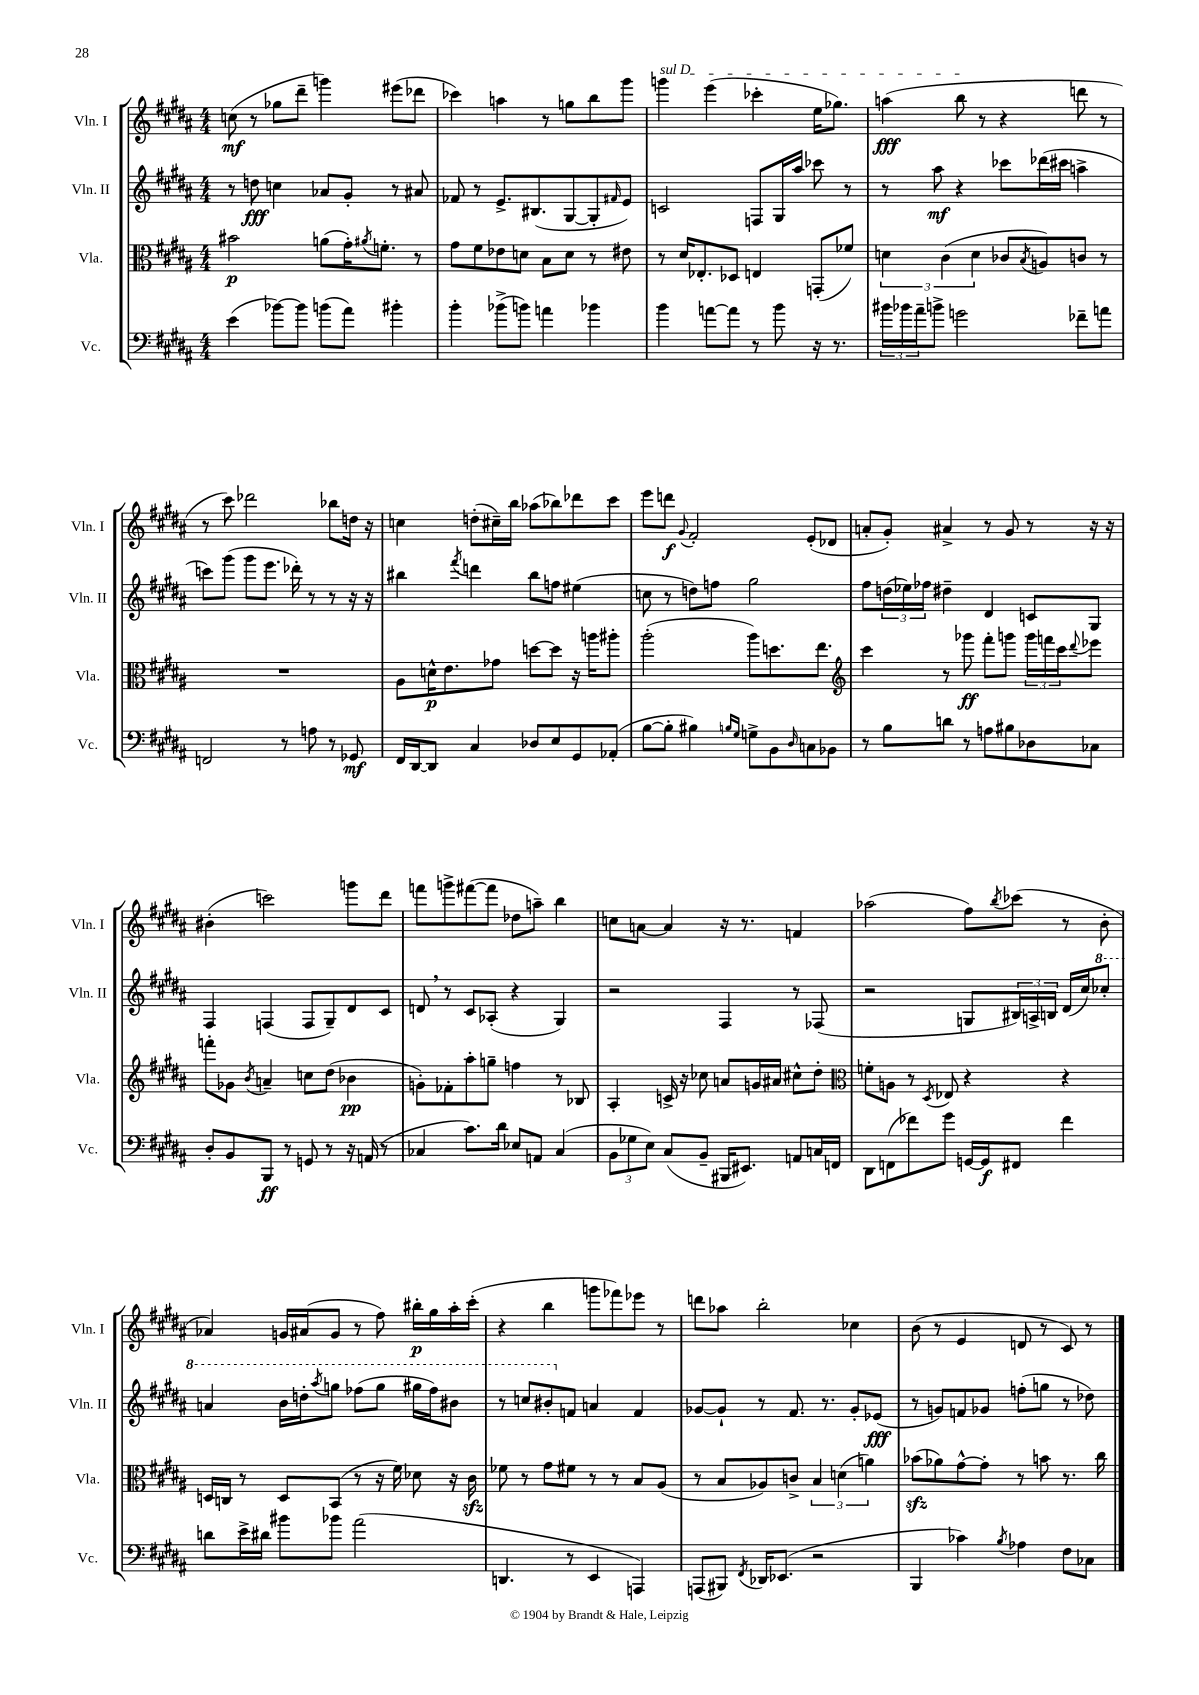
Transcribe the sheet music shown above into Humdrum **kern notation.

**kern	**dynam	**kern	**dynam	**kern	**dynam	**kern	**dynam
*part4	*part4	*part3	*part3	*part2	*part2	*part1	*part1
*staff4	*staff4	*staff3	*staff3	*staff2	*staff2	*staff1	*staff1
*I"Vc.	*	*I"Vla.	*	*I"Vln. II	*	*I"Vln. I	*
*I'Vc.	*	*I'Vla.	*	*I'Vln. II	*	*I'Vln. I	*
*clefF4	*	*clefC3	*	*clefG2	*	*clefG2	*
*k[f#c#g#d#a#]	*	*k[f#c#g#d#a#]	*	*k[f#c#g#d#a#]	*	*k[f#c#g#d#a#]	*
*M4/4	*	*M4/4	*	*M4/4	*	*M4/4	*
=1	=1	=1	=1	=1	=1	=1	=1
(4e\	.	2b#X\	p	8r	.	(8ccn\	mf
.	.	.	.	8ddn\	fff	8r	.
[8b-X\L)	.	.	.	4ccn\	.	8gg-X\L	.
8b-\J]	.	.	.	.	.	8ddd#~\J	.
(8bn\L	.	(8an\L	.	8a-X/L	.	4gggn\)	.
8a#\J)	.	16g#'\K)	.	8g#'/J	.	.	.
.	.	8qa#X/	.	.	.	.	.
.	.	8.fn'\J	.	.	.	.	.
4b#X'\	.	.	.	8r	.	(8eee#X\L	.
.	.	8r	.	8a#X/	.	8ddd-X\J	.
=2	=2	=2	=2	=2	=2	=2	=2
4b'\	.	8g#\L	.	8f-X/	.	4ccc-X\)	.
.	.	8f#\	.	8r	.	.	.
(8b-X^\L	.	8e-X\	.	8.e^/L	.	4aan\	.
8bn\J)	.	8dn\J	.	.	.	.	.
.	.	.	.	(8.B#X/	.	.	.
4an\	.	8B\L	.	.	.	8r	.
.	.	8d\J	.	[8G#/	.	8ggn\L	.
4b-X\	.	8r	.	8G#'/]	.	8bb\	.
.	.	.	.	16qqf#X/	.	.	.
.	.	8e#X\	.	8e/J)	.	8ggg#\J	.
=3	=3	=3	=3	=3	=3	=3	=3
!	!	!	!	!	!	!LO:TX:a:i:t=sul D	!
4b\	.	8r	.	2cn/	.	4gggn\	.
.	.	16d#/KL	.	.	.	.	.
.	.	8.E-X'/	.	.	.	.	.
[8an\L	.	.	.	.	.	(4eee\	.
8a\J]	.	8D-X/J	.	.	.	.	.
8r	.	4En/	.	8Fn/L	.	4ccc-X'\	.
8b\	.	.	.	16G#/L	.	.	.
.	.	.	.	16aa#/JJ	.	.	.
16r	.	(8GGn'/L	.	8ccc-X\	.	16ee\KL	.
8.r	.	.	.	.	.	8.gg-X\J)	.
.	.	8f-X/J)	.	8r	.	.	.
=4	=4	=4	=4	=4	=4	=4	=4
24b#X\LL	.	6dn\	.	8r	.	(4aan\	fff
24b-X\	.	.	.	.	.	.	.
24a#~\J	.	.	.	.	.	.	.
8bn^\J	.	.	.	8aa#\	mf	.	.
.	.	(6c#\	.	.	.	.	.
2gn\	.	.	.	4r	.	8bb\	.
.	.	6d\	.	.	.	.	.
.	.	.	.	.	.	8r	.
.	.	8c-X/L	.	8ccc-X\L	.	4r	.
.	.	8qB/	.	.	.	.	.
.	.	8An/)	.	(16ddd-X\L	.	.	.
.	.	.	.	16ccc#X\JJ	.	.	.
8f-X~\L	.	8cn/J	.	4aan^\	.	8dddn\	.
8an\J	.	8r	.	.	.	8r	.
!!LO:LB:g=z
=5	=5	=5	=5	=5	=5	=5	=5
2FFn/	.	1r	.	8cccn\L)	.	8r	.
.	.	.	.	(8ggg#\J	.	8ccc#\)	.
.	.	.	.	8ggg#\L	.	2ddd-X\	.
.	.	.	.	8.eee\J	.	.	.
8r	.	.	.	.	.	.	.
.	.	.	.	16ddd-X'\)	.	.	.
8An\	.	.	.	8r	.	.	.
8r	.	.	.	8r	.	8bb-X\L	.
8GG-X/	mf	.	.	16r	.	16ddn\Jk	.
.	.	.	.	16r	.	16r	.
=6	=6	=6	=6	=6	=6	=6	=6
16FF#/LL	.	8A#\L	.	4bb#X\	.	4ccn\	.
[16DD#/J	.	.	.	.	.	.	.
8DD#/J]	.	16dn^^\K	p	.	.	.	.
.	.	8.e\	.	.	.	.	.
.	.	.	.	8qfff#/	.	.	.
4C#/	.	.	.	4dddn\	.	(8ddn'\L	.
.	.	8g-X\J	.	.	.	16cc#X~\L)	.
.	.	.	.	.	.	16bb\JJ	.
8D-X/L	.	[8ddn\L	.	8bb#\L	.	(8aa-X\L	.
8E/	.	8dd\J]	.	8ffn\J	.	8bb-X\)	.
8GG#/	.	16r	.	(4ee#X\	.	8ddd-X\	.
.	.	16aan\KL	.	.	.	.	.
(8AA-X'/J	.	8aa#X'\J	.	.	.	8ccc#\J	.
=7	=7	=7	=7	=7	=7	=7	=7
[8B\L	.	(2aa#'\	.	8ccn\	.	8eee\L	.
8B'\J]	.	.	.	8r	.	8dddn\J	f
.	.	.	.	.	.	8qqg#/	.
4B#X\)	.	.	.	8ddn\L)	.	2f#'/	.
.	.	.	.	8ffn\J	.	.	.
16qqBn/LL	.	.	.	.	.	.	.
16qqG#/JJ	.	.	.	.	.	.	.
8Gn^\L	.	8aa#\L)	.	2gg#\	.	.	.
8BB\	.	8.ddn\	.	.	.	.	.
16qqD#/	.	.	.	.	.	.	.
8Cn\	.	.	.	.	.	(8e'/L	.
.	.	8.ee\J	.	.	.	.	.
8BB-X\J	.	.	.	.	.	8d-X/J	.
=8	=8	=8	=8	=8	=8	=8	=8
*	*	*clefG2	*	*	*	*	*
8r	.	4ccc#\	.	8ff#\L	.	8an'/L	.
8B\L	.	.	.	(24ddn\L	.	8g#'/J)	.
.	.	.	.	24ee-X\)	.	.	.
.	.	.	.	24ff-X\JJ	.	.	.
8dn\J	.	8r	.	4dd#X~\	.	4a#X^/	.
8r	.	8ggg-X\	ff	.	.	.	.
8An\L	.	8fff#'\L	.	4d#/	.	8r	.
8B#X\	.	8gggn\J	.	.	.	8g#/	.
8D-X\	.	24ggg\LL	.	8cn/L	.	8r	.
.	.	24fffn\	.	.	.	.	.
.	.	24ccc#\J	.	.	.	.	.
.	.	8qqddd#/	.	.	.	.	.
8C-X\J	.	8eee-X\J	.	8G#/J	.	16r	.
.	.	.	.	.	.	16r	.
!!LO:LB:g=z
=9	=9	=9	=9	=9	=9	=9	=9
8D#'/L	.	8fffn'\L	.	4F#/	.	(4b#X'\	.
8BB/	.	8g-X\J	.	.	.	.	.
.	.	8qb/	.	.	.	.	.
8BBB/J	ff	4an~/	.	(4Fn/	.	2cccn\)	.
8r	.	.	.	.	.	.	.
8GGn/	.	8ccn\L	.	8F/L	.	.	.
8r	.	(8dd#\J	.	8G#~/)	.	.	.
16r	.	4b-X\	pp	8d#/	.	8gggn\L	.
(16AAn/	.	.	.	.	.	.	.
8r	.	.	.	8c#/J	.	8ddd#\J	.
=10	=10	=10	=10	=10	=10	=10	=10
4C-X/	.	8gn'\L)	.	8dn,/	.	8fffn\L	.
.	.	8f-X'\	.	8r	.	8gggn^\	.
8.c#\L)	.	8aa#'\	.	8c#/L	.	([8fff#X\	.
.	.	8ggn~\J	.	(8A-X'/J	.	8fff#\J]	.
16d#\Jk	.	.	.	.	.	.	.
8E-X/L	.	4ffn\	.	4r	.	8dd-X\L	.
8AAn/J	.	.	.	.	.	8aan~\J)	.
(4C-/	.	8r	.	4G#/)	.	4bb\	.
.	.	8B-X/	.	.	.	.	.
=11	=11	=11	=11	=11	=11	=11	=11
12BB\L	.	4A#'/	.	2r	.	8ccn\L	.
12G-X\	.	.	.	.	.	.	.
.	.	.	.	.	.	[8an\J	.
12E\J)	.	.	.	.	.	.	.
(8C#/L	.	16cn^/	.	.	.	4a/]	.
.	.	16r	.	.	.	.	.
8BB~/J	.	8cc-X\	.	.	.	.	.
16BBB#X/KL	.	8an/L	.	4F#/	.	16r	.
8.EE#X/J)	.	.	.	.	.	8.r	.
.	.	16gn/L	.	.	.	.	.
.	.	16a#X/JJ	.	.	.	.	.
8AAn/L	.	8cc#X^^\L	.	8r	.	4fn/	.
16Cn/L	.	8dd#'\J	.	(8F-X/	.	.	.
16FFn/JJ	.	.	.	.	.	.	.
=12	=12	=12	=12	=12	=12	=12	=12
*	*	*clefC3	*	*	*	*	*
8DD#\L	.	8fn'\L	.	2r	.	(2aa-X\	.
(8FFn\	.	8An\J	.	.	.	.	.
8f-X\)	.	8r	.	.	.	.	.
.	.	8qD#/	.	.	.	.	.
8g#\J	.	8E-X/	.	.	.	.	.
[16GGn/LL	.	4r	.	8Gn/L	.	8ff#\L)	.
16GG/J]	f	.	.	.	.	.	.
.	.	.	.	.	.	8qbb/	.
8FF#X/J	.	.	.	24B#X/L)	.	(8ccc-X\J	.
.	.	.	.	24An^/	.	.	.
.	.	.	.	24Bn/JJ	.	.	.
4f-\	.	4r	.	(16d#/LL	.	8r	.
.	.	.	.	16cc#/J)	.	.	.
*	*	*	*	*8va	*	*	*
.	.	.	.	8ccc-X'/J	.	8b'\	.
!!LO:LB:g=z
=13	=13	=13	=13	=13	=13	=13	=13
8dn\L	.	16Dn/LL	.	4aan/	.	4a-X/)	.
.	.	16Cn/JJ	.	.	.	.	.
16e^\L	.	8r	.	.	.	.	.
16d#X\JJ	.	.	.	.	.	.	.
8b#X\L	.	8D/L	.	16bb\LL	.	16gn/LL	.
.	.	.	.	16dddn'\J	.	(16a#X/J	.
.	.	.	.	8qaaa#/	.	.	.
8b-X\J	.	(8BB/J	.	8gggn\J	.	8g/J	.
(2a#\	.	8r	.	(8fff-X\L	.	8r	.
.	.	16r	.	8ggg\J	.	8ff#\)	.
.	.	16f#\)	.	.	.	.	.
.	.	8d-X\	.	16ggg#X\LL	.	16bb#X'\LL	p
.	.	.	.	16fff-\J)	.	16gg#\	.
.	.	16r	.	8bb#X\J	.	16aa#'\	.
.	.	16c#zz\	.	.	.	(16ccc#'\JJ	.
=14	=14	=14	=14	=14	=14	=14	=14
4.DDn/	.	8f-X\	.	8r	.	4r	.
.	.	8r	.	8cccn/L	.	.	.
.	.	8g#\L	.	8bb#X'/	.	4bb\	.
*	*	*	*	*X8va	*	*	*
8r	.	8f#X\J	.	8fn/J	.	.	.
4EE/	.	8r	.	4an/	.	8gggn\L	.
.	.	8r	.	.	.	8fff-X\)	.
4AAAn/)	.	8B/L	.	4f/	.	8eee-X\J	.
.	.	(8A#/J	.	.	.	8r	.
=15	=15	=15	=15	=15	=15	=15	=15
(8AAAn/L	.	8r	.	[8g-X/L	.	8dddn\L	.
8BBB#X/J)	.	8B/L	.	8g-`/J]	.	8aa-X\J	.
8qFF#/	.	.	.	.	.	.	.
16DD-X/KL	.	8A-X/)	.	8r	.	2bb'\	.
(8.EE-X/J	.	.	.	.	.	.	.
.	.	8cn^/J	.	8.f#/	.	.	.
2r	.	6B/	.	.	.	.	.
.	.	.	.	8.r	.	.	.
.	.	(6dn\	.	.	.	.	.
.	.	.	.	8g-'/L	.	4cc-X\	.
.	.	6an\)	.	.	.	.	.
.	.	.	.	(8e-X/J	fff	.	.
=16	=16	=16	=16	=16	=16	=16	=16
4BBB/	.	(8b-Xzz\L	.	8r	.	(8b\	.
.	.	8a-X\)	.	8gn/L)	.	8r	.
4c-X\)	.	[8g#^^\	.	8fn/	.	4e/	.
.	.	8g#'\J]	.	8g-X/J	.	.	.
8qB/	.	.	.	.	.	.	.
4A-X\	.	8r	.	(8ffn'\L	.	8dn/	.
.	.	8bn\	.	8ggn\J	.	8r	.
8F#\L	.	8.r	.	8r	.	8c#/)	.
8C-X\J	.	.	.	8dd-X\)	.	8r	.
.	.	16cc#\	.	.	.	.	.
==	==	==	==	==	==	==	==
*-	*-	*-	*-	*-	*-	*-	*-
